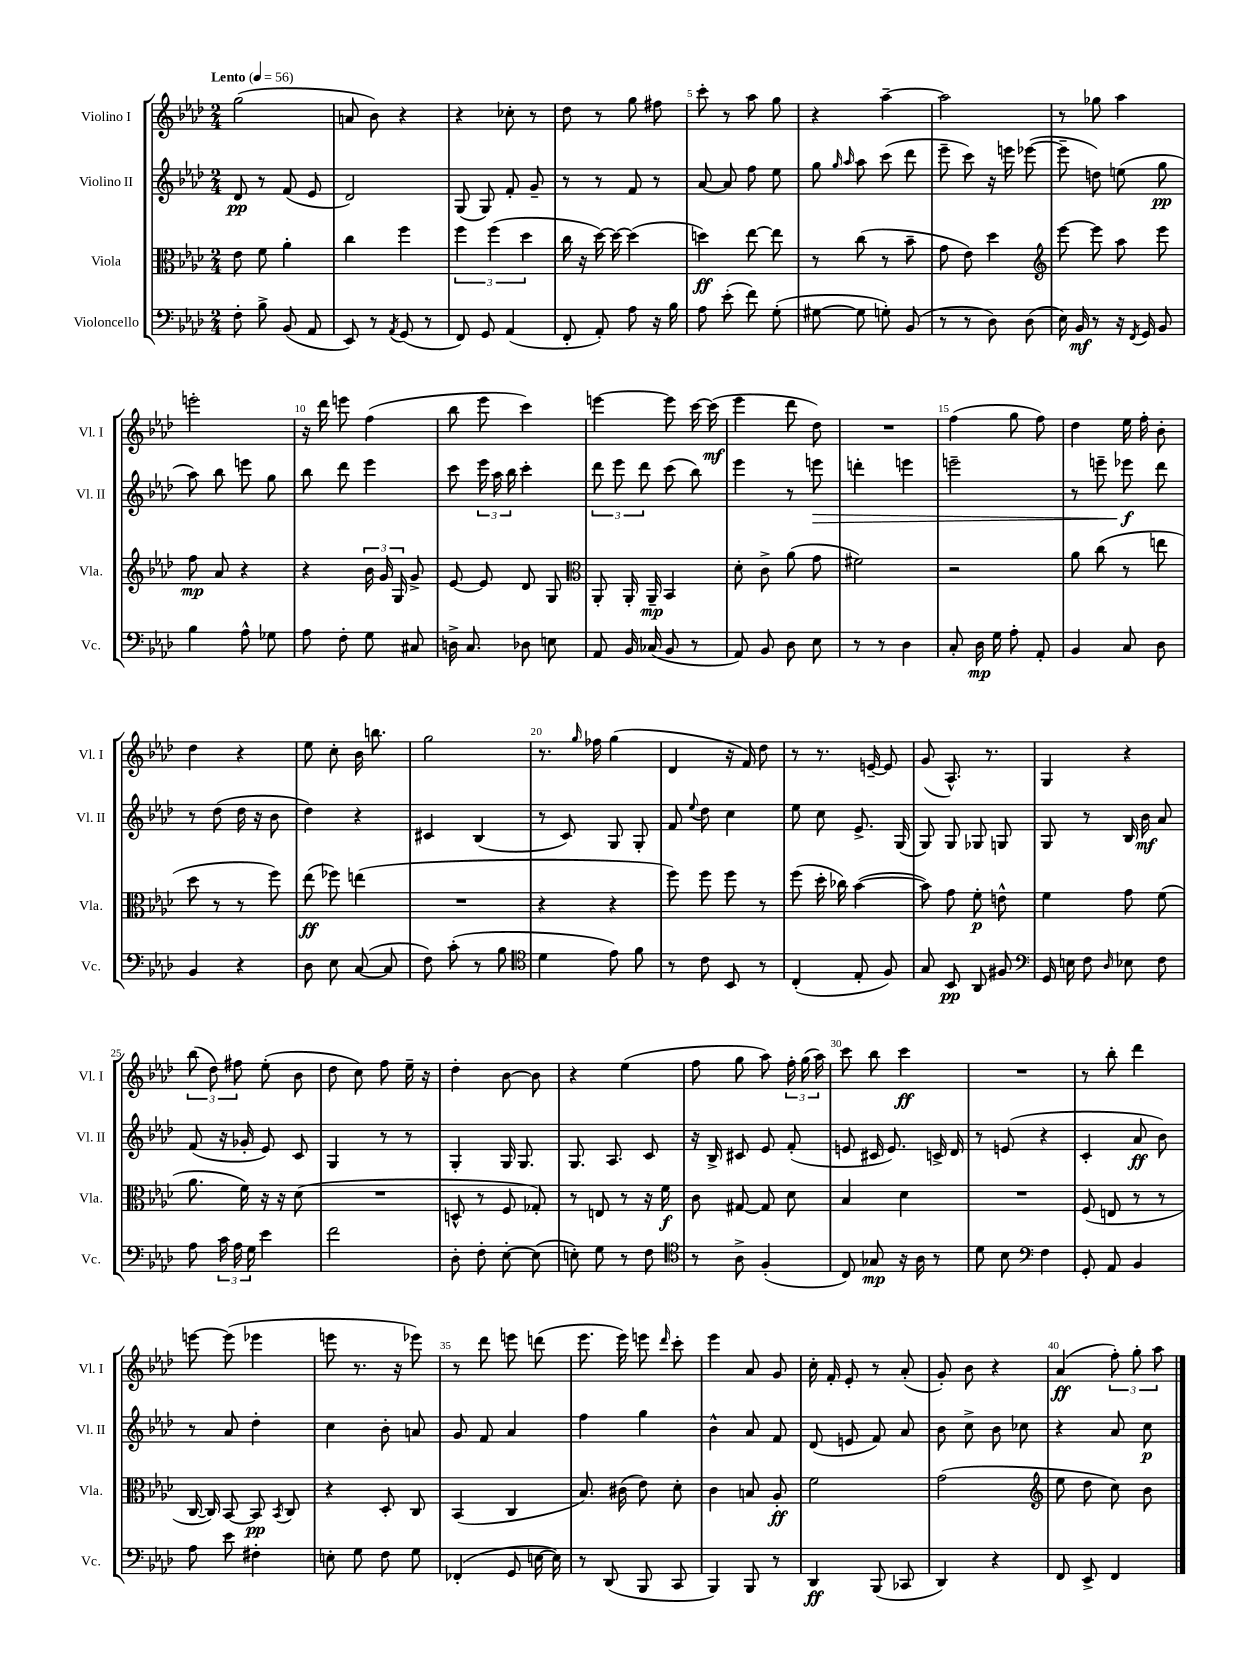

**kern	**kern	**kern	**kern
*staff4	*staff3	*staff2	*staff1
*clefF4	*clefC3	*clefG2	*clefG2
*k[b-e-a-d-]	*k[b-e-a-d-]	*k[b-e-a-d-]	*k[b-e-a-d-]
*M2/4	*M2/4	*M2/4	*M2/4
*MM56	*MM56	*MM56	*MM56
8F'	8e-	8d-	(2gg
8B-^	8f	8r	.
(8BB-	4a-'	(8f	.
8AA-	.	8e-	.
=	=	=	=
8EE-)	4cc	2d-)	8a
8r	.	.	8b-)
8qAA-	.	.	.
(8GG	4ff	.	4r
8r	.	.	.
=	=	=	=
8FF)	6ff	(8G	4r
8GG	.	8G)	.
.	(6ff	.	.
(4AA-	.	8f'	8cc-'
.	6dd-	.	.
.	.	8g~	8r
=	=	=	=
8FF'	16cc	8r	8dd-
.	16r	.	.
8AA-')	[16dd-)	8r	8r
.	16dd-_	.	.
8A-	(4dd-]	8f	8gg
16r	.	8r	8ff#
16B-	.	.	.
=	=	=	=
8A-	4dd)	[8a-	8ccc'
(8e-'	.	8a-]	8r
8f)	[8ee-	8ff	8aa-
(8G'	8ee-]	8ee-	8gg
=	=	=	=
[8G#	8r	8gg	4r
.	.	16qqgg	.
.	.	16qqaa-	.
8G#]	(8cc	8aa-	.
8G')	8r	(8ccc	[4aa-~
(8BB-	8b-~	8ddd-	.
=	=	=	=
8r	8g	8eee-~	2aa-]
8r	8e-)	8ccc)	.
8D-)	4dd-	16r	.
.	.	16eee	.
(8D-	.	([8eee-	.
=	=	=	=
*	*clefG2	*	*
16E-)	[8eee-	8eee-~]	8r
16BB-	.	.	.
8r	8eee-]	8dd)	8gg-
16r	8aa-	(8ee	4aa-
8qFF	.	.	.
16GG	.	.	.
8BB-	8eee-	8gg	.
=	=	=	=
4B-	8ff	8aa-)	2eee'
.	8a-	8bb-	.
8A-^^	4r	8eee	.
8G-	.	8gg	.
=	=	=	=
8A-	4r	8bb-	16r
.	.	.	16ddd-
8F'	.	8ddd-	8eee
8G	24b-	4eee-	(4ff
.	24g	.	.
.	24G	.	.
8C#	8g^	.	.
=	=	=	=
16D^	[8e-	8ccc	8bb-
8.C	.	.	.
.	8e-]	24eee-	8eee-
.	.	24aa-	.
.	.	24bb-	.
8D-	8d-	4ccc'	4ccc)
8E	8G	.	.
=	=	=	=
*	*clefC3	*	*
8AA-	8AA-'	12ddd-	[4eee
.	.	12eee-	.
16BB-	16AA-'	.	.
.	.	12ddd-	.
(16C-	16AA-~	.	.
8BB-	4BB-	(8ccc	8eee]
8r	.	8bb-)	[16ccc
.	.	.	(16ccc]
=	=	=	=
8AA-)	8d-'	4eee-	4eee-
8BB-	8c^	.	.
8D-	(8a-	8r	8ddd-
8E-	8g	8eee	8dd-)
=	=	=	=
8r	2f#)	4ddd'	2r
8r	.	.	.
4D-	.	4eee	.
=	=	=	=
8C'	2r	2eee~	(4ff
16D-	.	.	.
16G	.	.	.
8A-'	.	.	8gg
8AA-'	.	.	8ff)
=	=	=	=
4BB-	8a-	8r	4dd-
.	(8cc	8eee~	.
8C	8r	8eee-	16ee-
.	.	.	16ff'
8D-	8ee	8ddd-	8b-'
=	=	=	=
4BB-	8dd-	8r	4dd-
.	8r	(8dd-	.
4r	8r	16dd-	4r
.	.	16r	.
.	8ff)	8b-	.
=	=	=	=
8D-	(8ee-	4dd-)	8ee-
8E-	8ff-)	.	8cc'
([8C	(4ee	4r	16b-
.	.	.	8.bb
8C]	.	.	.
=	=	=	=
8F)	2r	4c#	2gg
(8c'	.	.	.
8r	.	(4B-	.
8B-	.	.	.
=	=	=	=
*clefC4	*	*	*
4d-	4r	8r	8.r
.	.	8c)	.
.	.	.	16qqgg
.	.	.	16ff-
8e-)	4r	8G	(4gg
8f	.	8G'	.
=	=	=	=
8r	8ff)	8f	4d-
.	.	8qqee-	.
8c	8ff	8dd-	.
8BB-	8ff	4cc	16r
.	.	.	16f)
8r	8r	.	8dd-
=	=	=	=
(4C'	(8ff	8ee-	8r
.	16dd-'	8cc	8.r
.	16cc-)	.	.
8E-'	([4b-	8.e-^	.
.	.	.	[16e~
8F)	.	.	8e]
.	.	(16G	.
=	=	=	=
8G	8b-])	8G)	(8g
8BB-	8g	8G	8.A-^^)
8AA-	8f'	8G-	.
.	.	.	8.r
8F#	8e^^	8G	.
=	=	=	=
*clefF4	*	*	*
16GG	4f	8G	4G
16E	.	.	.
8F	.	8r	.
16qqD-	.	.	.
8E-	8g	16B-	4r
.	.	16b-	.
8F	(8f	8a-	.
=	=	=	=
8A-	8.a-	(8f	(12bb-
.	.	.	12dd-)
24c	.	16r	.
24A-	.	.	12ff#
.	16f)	16g-'	.
24G	.	.	.
4e-	16r	8e-)	(8ee-'
.	16r	.	.
.	(8d-	8c	8b-
=	=	=	=
2f	2r	4G	8dd-
.	.	.	8cc)
.	.	8r	8ff
.	.	8r	16ee-~
.	.	.	16r
=	=	=	=
8D-'	8D^^	4G'	4dd-'
8F'	8r	.	.
[8E-'	8F	16G	[8b-
.	.	8.G	.
(8E-]	8G-')	.	8b-]
=	=	=	=
8E')	8r	8.G	4r
8G	8E	.	.
.	.	8.A-	.
8r	8r	.	(4ee-
8F	16r	8c	.
.	16f	.	.
=	=	=	=
*clefC4	*	*	*
8r	8c	16r	8ff
.	.	16B-^	.
8A-^	[8G#	8c#	8gg
(4F'	8G#]	8e-	8aa-)
.	8d-	(8f'	24ff'
.	.	.	(24gg
.	.	.	24aa-)
=	=	=	=
8C)	4B-	8e	8ccc
8G-	.	16c#	8bb-
.	.	8.e)	.
16r	4d-	.	4ccc
16A-	.	.	.
8r	.	16c^	.
.	.	16d-	.
=	=	=	=
8d-	2r	8r	2r
8B-	.	(8e	.
*clefF4	*	*	*
4F	.	4r	.
=	=	=	=
8GG'	(8F	4c'	8r
8AA-	8E	.	8bb-'
4BB-	8r	8a-	4ddd-
.	8r	8b-)	.
=	=	=	=
8A-	[16C	8r	[8eee
.	16C])	.	.
8e-	[8BB-	8a-	(8eee]
4F#'	8BB-]	4dd-'	4eee-
.	8qBB-	.	.
.	8C	.	.
=	=	=	=
8E'	4r	4cc	8eee
8G	.	.	8.r
8F	8D-'	8b-'	.
.	.	.	16r
8G	8C	8a	8eee-)
=	=	=	=
(4FF-'	(4BB-	8g	8r
.	.	8f	8ddd-
8GG	4C	4a-	8eee
[16E	.	.	(8ddd
16E])	.	.	.
=	=	=	=
8r	8.B-)	4ff	8.eee-
(8DD-	.	.	.
.	(16c#	.	16eee-)
8BBB-	8e-)	4gg	8eee
.	.	.	16qqddd-
8CC	8d-'	.	8ccc'
=	=	=	=
4BBB-)	4c	4b-^^	4eee-
8BBB-	8B	8a-	8a-
8r	8A-'	8f	8g
=	=	=	=
4DD-	2f	(8d-	16cc'
.	.	.	16f'
.	.	8e	8e-'
(8BBB-	.	8f)	8r
8CC-	.	8a-	(8a-'
=	=	=	=
4DD-)	(2g	8b-	8g')
.	.	8cc^	8b-
4r	.	8b-	4r
.	.	8cc-	.
=	=	=	=
*	*clefG2	*	*
8FF	8ee-	4r	(4a-
8EE-^	8dd-	.	.
4FF	8cc)	8a-	12ff')
.	.	.	12gg'
.	8b-	8cc	.
.	.	.	12aa-
==	==	==	==
*-	*-	*-	*-
